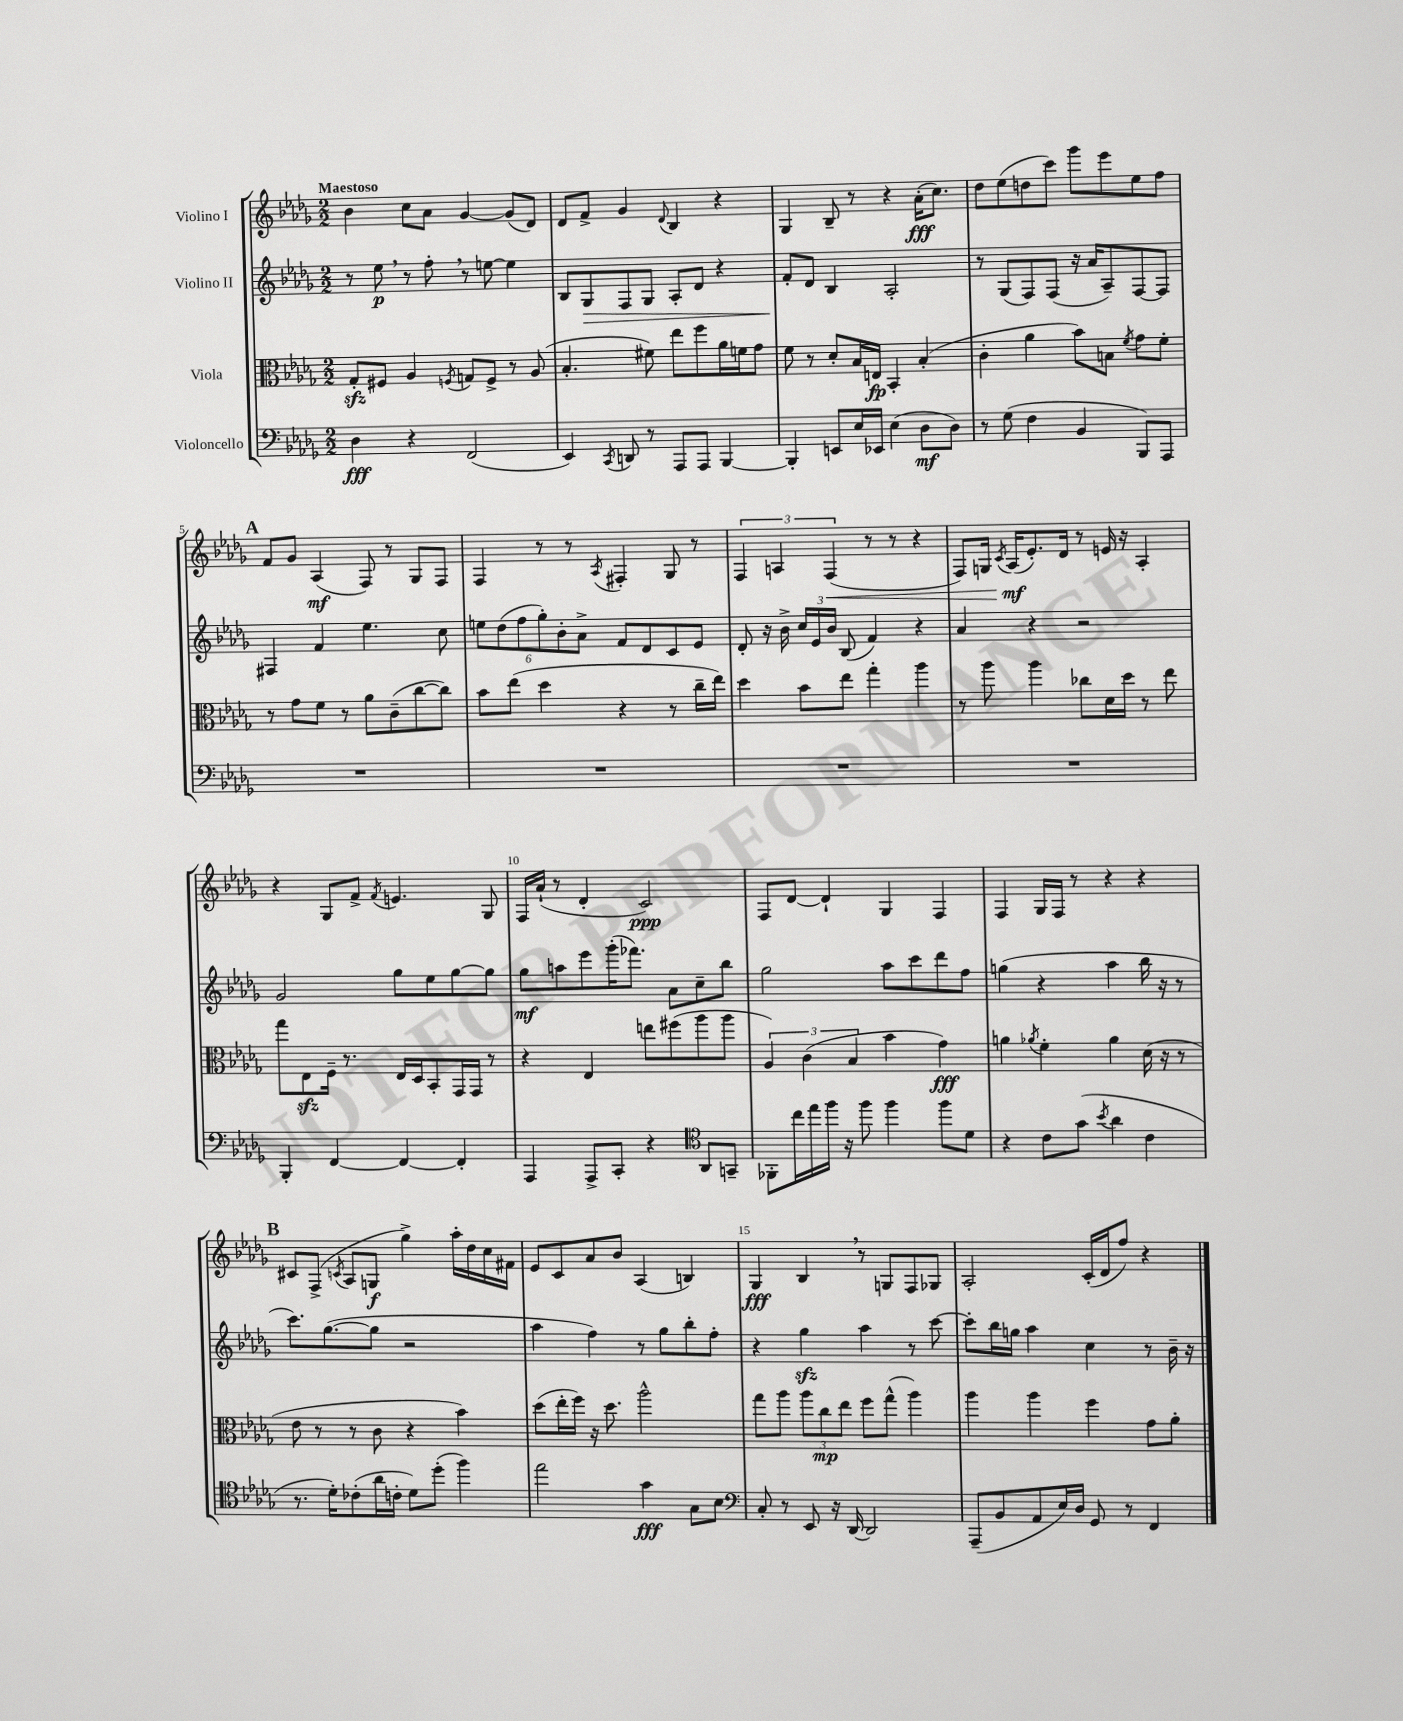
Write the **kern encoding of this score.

**kern	**kern	**kern	**kern
*staff4	*staff3	*staff2	*staff1
*clefF4	*clefC3	*clefG2	*clefG2
*k[b-e-a-d-g-]	*k[b-e-a-d-g-]	*k[b-e-a-d-g-]	*k[b-e-a-d-g-]
*M2/2	*M2/2	*M2/2	*M2/2
4D-\	8G-'/L	8r	4b-\
.	8F#/J	8ee-\	.
4r	4A-/	8r	8cc\L
.	.	8ff'\	8a-\J
.	8qF/	.	.
(2FF/	8G/L	8r	[4g-/
.	8F^/J	[8ee\	.
.	8r	4ee\]	(8g-/]L
.	(8A-/	.	8d-/J)
=	=	=	=
4EE-/)	4.B-'/	8B-/L	8d-/L
.	.	8G-/	8f^/J
8qCC/	.	.	.
8DD/	.	8F/	4g-/
8r	8f#\)	8G-/J	.
.	.	.	8qqd-/
8AAA-/L	8ee-\L	8A-'/L	4B-/
8AAA-/J	8ff\	8d-/J	.
[4BBB-/	16a-\L	4r	4r
.	16f\J	.	.
.	8g-\J	.	.
=	=	=	=
4BBB-'/]	8f\	8f'/L	4G-/
.	8r	8d-/J	.
8EE/L	8d-'/L	4B-/	8B-~/
16E-/L	16B-/L	.	8r
16EE-/JJ	16E/JJ	.	.
(4E-\	4BB-'/	2A-'/	4r
8D-\L	(4B-'/	.	(16a-'\LK
.	.	.	8.cc\J)
8D-\J)	.	.	.
=	=	=	=
8r	4c'\	8r	8dd-\L
(8G-\	.	(8G-/L	(8ee-\
4F\	4a-\	8F/)	8dd\
.	.	(8F/J	8ccc\J)
4BB-/	8b-\L)	16r	8ggg-\L
.	.	16a-/LK	.
.	8B\J	8A-~/)	8eee-\
.	8qf/	.	.
8BBB-/L)	8g-\L	[8F/	8ee-\
8AAA-/J	8f'\J	8F/]J	8ff\J
=	=	=	=
1r	8r	4F#/	8f/L
.	8g-\L	.	8g-/J
.	8f\J	4f/	(4A-/
.	8r	.	.
.	8a-\L	4.ee-\	8F/)
.	(8c~\	.	8r
.	[8cc\	.	8G-/L
.	8cc\]J)	8cc\	8F/J
=	=	=	=
1r	8b-\L	12ee\L	4F/
.	.	(12dd-\	.
.	(8ee-\J	.	.
.	.	12ff\	.
.	4dd-\	12gg-'\)	8r
.	.	12b-'\	.
.	.	.	8r
.	.	12a-^\J	.
.	.	.	8qA-/
.	4r	8f/L	4F#'/
.	.	8d-/	.
.	8r	8c/	8G-/
.	16cc~\LL	8e-/J	8r
.	16ee-\JJ)	.	.
=	=	=	=
1r	4dd-\	8d-'/	6F/
.	.	16r	.
.	.	.	6A/
.	.	16b-^\	.
.	8b-\L	24cc/LL	.
.	.	24e-/	.
.	.	24b-/JJ	(6F/
.	8ee-\J	(8B-/	.
.	4gg-'\	4f/)	8r
.	.	.	8r
.	4aa-\	4r	4r
=	=	=	=
1r	8r	4a-/	8F/L)
.	8aa-\	.	16G/Jk
.	.	.	8qc/
.	.	.	(16A-/LK
.	4aa-\	4r	8.e-'/)
.	.	.	16d-/Jk
.	8cc-\L	2r	8r
.	16d-\L	.	16e/
.	16dd-\JJ	.	16r
.	8r	.	4A-'/
.	8ee-\	.	.
=	=	=	=
4BBB-'/	8gg-\L	2g-/	4r
.	8E-\	.	.
[4FF/	16F~\Jk	.	8G-/L
.	8.r	.	.
.	.	.	8f^/J
.	.	.	8qf/
4FF/_	16E-/LL	8gg-\L	4.e/
.	16D-/J	.	.
.	8BB-'/	8ee-\	.
4FF'/]	16GG-/L	[8gg-\	.
.	16GG-/JJ	.	.
.	8r	8gg-\]J	8G-/
=	=	=	=
4AAA-/	4r	8gg-\L	16F/LL
.	.	.	(16a-`/JJ
.	.	8aa\	8r
8AAA-^/L	4E-/	8eee-\	4d-'/
8CC'/J	.	(16ggg-'\K	.
.	.	8.fff-\J)	.
4r	8ee\L	.	2c/)
.	(8ff#\	8a-\L	.
*clefC4	*	*	*
8AA-/L	8aa-\	8cc~\	.
8GG~/J	8aa-\J	8bb-\J	.
=	=	=	=
8FF-'\L	6A-/)	2gg-\	8F/L
16cc\L	.	.	[8d-/J
.	(6c\	.	.
16ee-\	.	.	.
16ff\JJ	.	.	4d-`/]
16r	.	.	.
.	6B-/	.	.
8ff\	.	.	.
4ff\	4b-\	8aa-\L	4G-/
.	.	8ccc\	.
8ff\L	4g-\)	8ddd-\	4F/
8d-\J	.	8ff\J	.
=	=	=	=
4r	4a\	(4gg\	4F/
.	8qa-/	.	.
8c\L	4f'\	4r	16G-/LL
.	.	.	16F/JJ
(8g-\J	.	.	8r
8qb-/	.	.	.
4a-\	4a-\	4aa-\	4r
4c\	(16d-\	16bb-\	4r
.	16r	16r	.
.	8r	8r	.
=	=	=	=
8.r	8e-\	8.ccc\L)	8c#/L
.	8r	.	(8F^/J
16d-'\LK)	.	([8.gg-\	.
.	.	.	8qc/
(8c-'\	8r	.	8A-/L
16a-\L	8c\	8gg-\]J	8G/J
16c'\JJ	.	.	.
8d-\L)	4r	2r	4gg-^\)
(8dd-'\J	.	.	.
4ff\)	4b-\)	.	16aa-'\LL
.	.	.	16dd-\
.	.	.	16cc\
.	.	.	16f#\JJ
=	=	=	=
2ee-\	(8dd-\L	4aa-\	8e-/L
.	16ee-'\L	.	8c/
.	16ff\JJ)	.	.
.	16r	4ff\)	8a-/
.	8.dd-\	.	.
.	.	.	8b-/J
4g-\	2aa-^^\	8r	(4A-/
.	.	8gg-\L	.
8G-\L	.	8bb-'\	4B/)
8B-\J	.	8ff'\J	.
=	=	=	=
*clefF4	*	*	*
8C'/	8gg-\L	4r	4G-/
8r	8aa-\J	.	.
8EE-/	12aa-\L	4gg-\	4B-/
.	12cc\	.	.
16r	.	.	.
.	12ee-\J	.	.
[16DD-/	.	.	.
2DD-/]	8ff\L	4aa-\	8r
.	(8gg-^^\J	.	8G/L
.	4aa-\)	8r	8F/
.	.	[8ccc\	8G-/J
=	=	=	=
(8AAA-~/L	4aa-\	8ccc'\]L	2A-'/
8BB-/	.	16bb-\L	.
.	.	16gg\JJ	.
8AA-/	4aa-\	4aa-\	.
16E-/L)	.	.	.
16D-/JJ	.	.	.
8GG-/	4ff\	4cc\	(16c'/LL
.	.	.	16d-/J
8r	.	.	8ff/J)
4FF/	8g-\L	8r	4r
.	8a-'\J	16b-~\	.
.	.	16r	.
==	==	==	==
*-	*-	*-	*-
